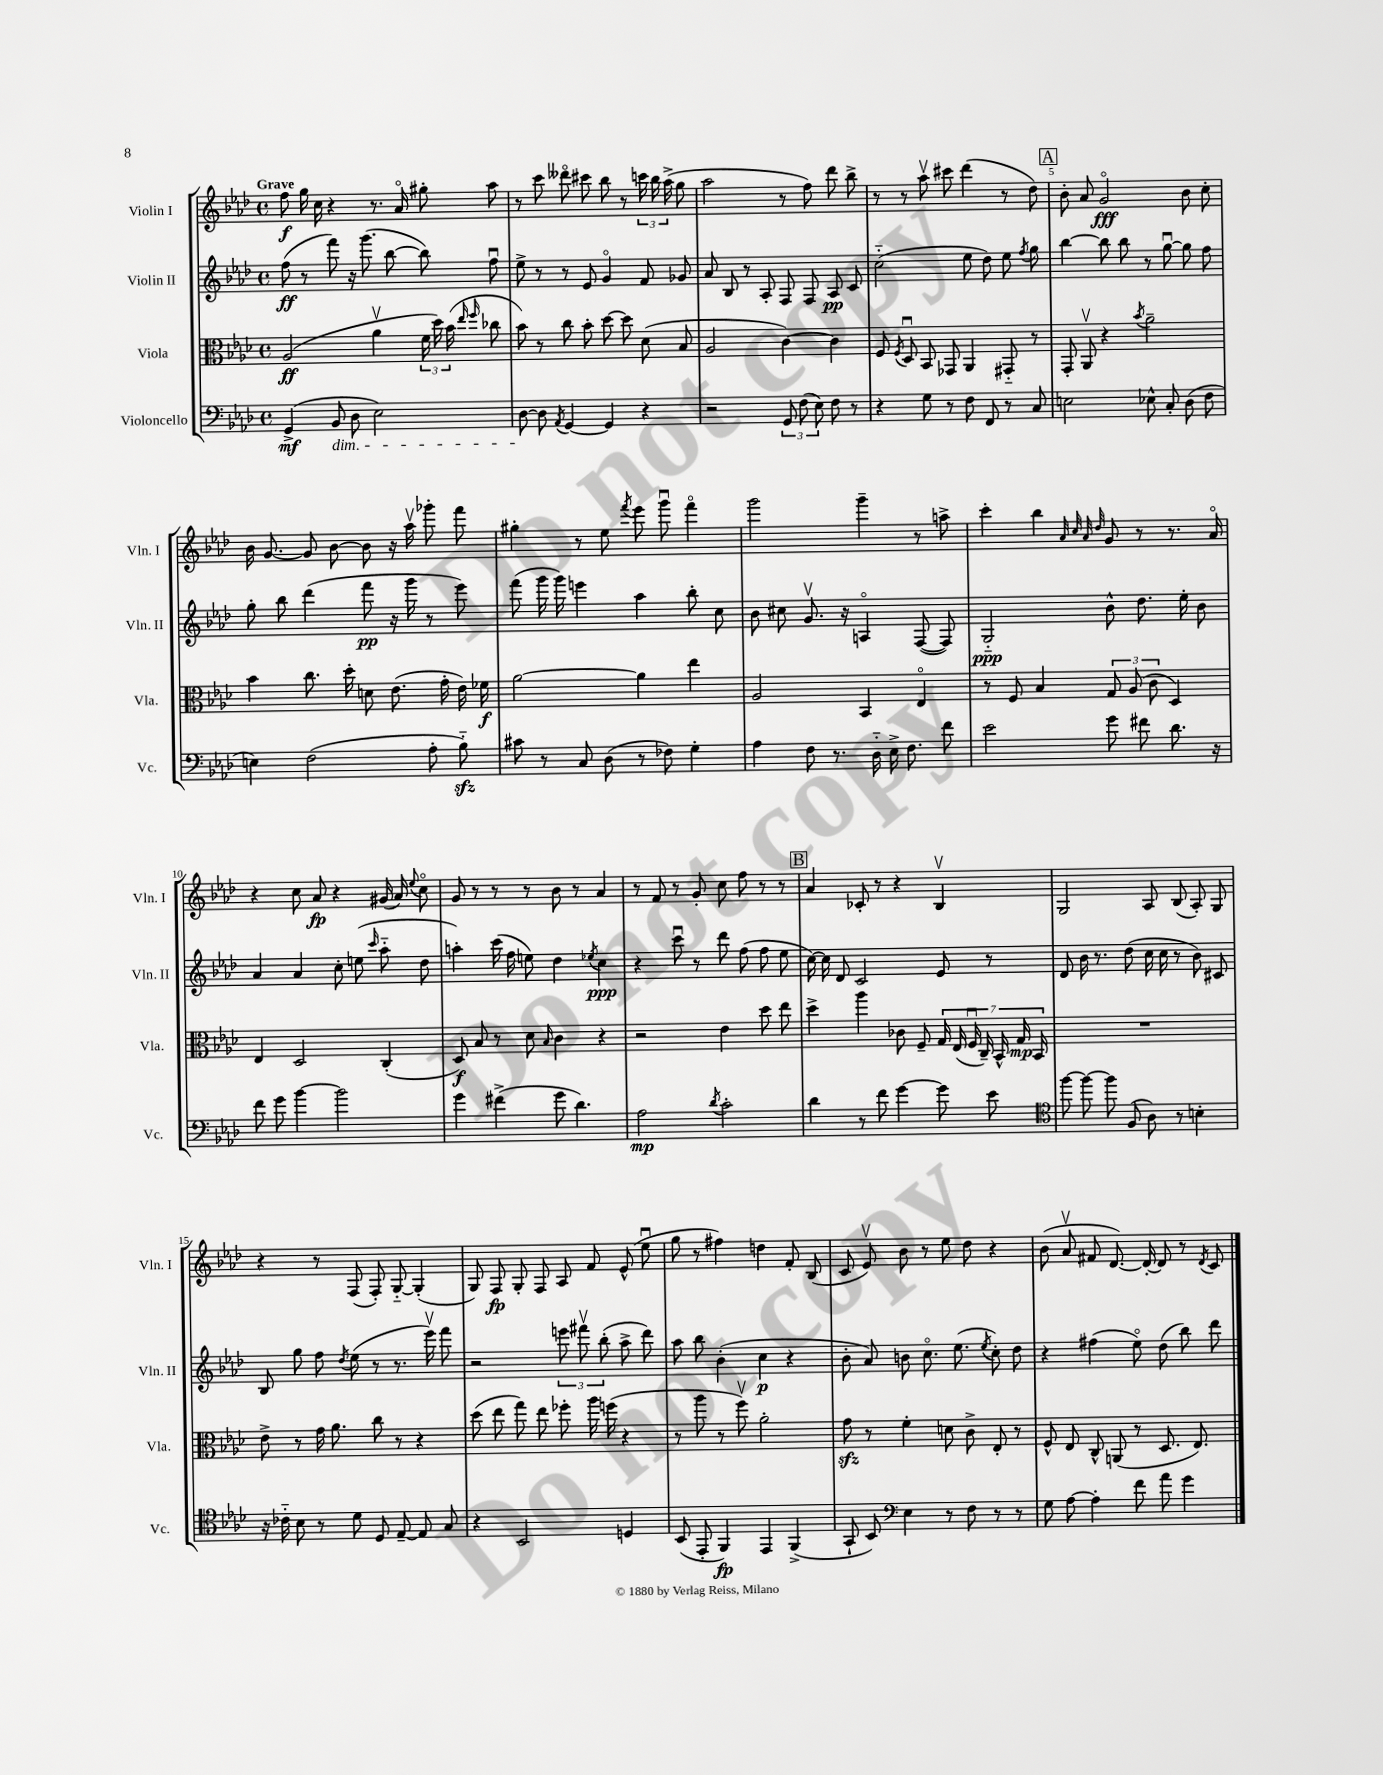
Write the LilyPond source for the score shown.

<<
\new StaffGroup <<
\new Staff = "s0" \with { instrumentName = "Violin I" shortInstrumentName = "Vln. I" } {
    \clef treble \key aes \major \defaultTimeSignature \time 4/4 \tempo "Grave"
    \autoBeamOff f''8\f g''16 c''16 r4 r8. aes'16\flageolet gis''8-. aes''8 |
    r8 c'''8 deses'''8\flageolet cis'''8 bes''8 r8 \tuplet 3/2 { c'''16 bes''16 aes''16->( } g''8 |
    aes''2 r8 f''8) des'''8 bes''8-> |
    r8 r8 aes''8\upbow cis'''8 des'''4( r8 des''8) |
    \mark \markup { \box "A" } bes'8-. aes'8 g'2\flageolet\fff bes'8 c''8-. |
    bes'16 g'8.~ g'8 bes'8~ bes'8 r16 aes''16\upbow ges'''8-. f'''8 |
    gis''4-. r8 ees''8 \acciaccatura { f'''8 } ees'''8 g'''8\downbow f'''4\flageolet |
    g'''2 g'''4-- r8 a''8-> |
    c'''4-. bes''4 \grace { aes'32 c''32 aes'32 des''32 } g'8 r8 r8. aes'16\flageolet |
    r4 c''8 aes'8\fp r4 gis'16( aes'16) \appoggiatura { ees''8 } c''8\flageolet |
    g'8 r8 r8 r8 bes'8 r8 aes'4 |
    r8 f'8 r8 g'8-. c''8 f''8 r8 r8 |
    \mark \markup { \box "B" } aes'4 ces'8-. r8 r4 bes4\upbow |
    g2 aes8 bes8( aes8-.) g8 |
    r4 r8 f8( f8-.) g8~-_ g4-.( |
    g8) f8\fp g8-. f8 aes8 f'8 ees'8-^( ees''8\downbow |
    g''8 r8 fis''4) d''4 f'8-. bes8( |
    c'8 ees'8\upbow) bes'8 r8 ees''8 des''8 r4 |
    bes'8( aes'8\upbow fis'8 des'8.~) des'16~-. des'8 r8 \acciaccatura { des'8 } c'8 \bar "|." |
}
\new Staff = "s1" \with { instrumentName = "Violin II" shortInstrumentName = "Vln. II" } {
    \clef treble \key aes \major \defaultTimeSignature \time 4/4
    \autoBeamOff f''8\ff( r8 f'''8) r16 g'''8.( bes''8~ bes''8) f''8\downbow |
    ees''8-> r8 r8 ees'8 g'4\flageolet f'8 ges'8 |
    aes'8 bes8 r8 aes8-. f8 f8 aes8\pp c'8 |
    c''2-_( ees''8 des''8) ees''8 \acciaccatura { f''8 } g''8 |
    \mark \markup { \box "A" } bes''4~ bes''8 bes''8 r8 g''8~\downbow g''8 f''8 |
    g''8-. bes''8 des'''4( f'''8\pp r16 g'''16 r8 ees'''8) |
    f'''8( g'''16 g'''16) e'''4 aes''4 bes''8-. c''8 |
    bes'8 cis''8 g'8.\upbow r16 a4\flageolet f8~( f8) |
    g2-_\ppp bes'8-^ des''8. ees''16-. bes'8 |
    aes'4 aes'4 c''8-. e''8( \grace { c'''16 } aes''8-_ des''8 |
    a''4-.) c'''16( f''16 e''8) des''4 \acciaccatura { ees''8 } c''4\ppp |
    r4 c'''8\downbow r8 des'''8 f''8( f''8 ees''8 |
    \mark \markup { \box "B" } c''16~) c''16 des'8 c'2 ees'8 r8 |
    des'8 bes'16 r8. des''8( c''16 c''16 r8 bes'8) cis'8 |
    bes8 g''8 f''8 \acciaccatura { des''8 } ees''8( r8 r8. ees'''16\upbow) f'''8 |
    r2 \tuplet 3/2 { e'''8 fis'''8\upbow bes''8-.( } aes''8-> des'''8) |
    aes''8 bes''8 bes'4-.( c''4\p r4 |
    bes'8-. aes'8) b'8 c''8.\flageolet ees''8.( \acciaccatura { ees''8 } c''8-.) des''8 |
    r4 fis''4( ees''8\flageolet) des''8( bes''8) des'''8 \bar "|." |
}
\new Staff = "s2" \with { instrumentName = "Viola" shortInstrumentName = "Vla." } {
    \clef alto \key aes \major \defaultTimeSignature \time 4/4
    \autoBeamOff aes2\ff( aes'4\upbow \tuplet 3/2 { f'16 des''16) bes'16( } \grace { ees''16 f''16 } ces''8 |
    bes'8) r8 c''8 bes'8-. des''8~ des''8 des'8( bes8 |
    aes2 c'4~) c'4 |
    f8 \acciaccatura { f8 } des8\downbow bes,8 ges,8 aes,4 gis,8-_ r8 |
    \mark \markup { \box "A" } g,8-. aes,8\upbow r4 \acciaccatura { bes'8 } aes'2-- |
    bes'4 c''8. des''16-. d'8 ees'8.( g'16-. ees'16) fes'16\f |
    aes'2~ aes'4 ees''4 |
    aes2 bes,4 ees4\flageolet |
    r8 f8 bes4 \tuplet 3/2 { g8 aes8( c'8 } des4) |
    ees4 des2 c4-.( |
    des8\f) bes8 r8 des'8 \grace { bes16 } c'4 r4 |
    r2 ees'4 des''8 ees''8 |
    \mark \markup { \box "B" } des''4-> aes''4 ces'8 f8-- \tuplet 7/4 { g16 ees16( f16\downbow c16--) bes,16-^ g16\mp bes,16 } |
    R1 |
    ees'8-> r8 g'16 aes'8. c''8 r8 r4 |
    des''8( ees''8 g''8) ees''8 fes''8-. aes''16 f''16( r4 |
    r8 aes''8 r8 f''8\upbow) aes'2-. |
    g'8\sfz r8 f'4-. d'8 c'8-> ees8-. r8 |
    f8-^ ees8 c8-^ a,8( r8 des8. ees8.) \bar "|." |
}
\new Staff = "s3" \with { instrumentName = "Violoncello" shortInstrumentName = "Vc." } {
    \clef bass \key aes \major \defaultTimeSignature \time 4/4
    \autoBeamOff g,4->\mf( bes,8\dim des8 ees2) |
    des8~\! des8 \acciaccatura { aes,8 } g,4~ g,4 r4 |
    r2 \tuplet 3/2 { g,8 f8( ees8) } f8 r8 |
    r4 g8 r8 f8 f,8 r8 c8 |
    \mark \markup { \box "A" } e2 ees8-^ c8-. des8( f8 |
    e4) f2( aes8-. bes8-_\sfz) |
    cis'8 r8 c8 des8( r8 fes8) g4-. |
    aes4 f8 r8. des16-_ ees16-> f8. f'8 |
    ees'2 g'8 fis'8 des'8. r16 |
    f'8 g'8 bes'4~ bes'2 |
    g'4 fis'4->( g'8 des'4.) |
    aes2\mp \acciaccatura { des'8 } c'2-. |
    \mark \markup { \box "B" } des'4 r8 f'8 g'4~ g'8 ees'8 |
    \clef tenor f''8~ f''8~ f''8 f8( aes8) r8 b4-. |
    r16 ces'16-_ bes8 r8 des'8 des8 ees8~-- ees8 g8 |
    r4 bes,2 d4 |
    bes,8( ees,8-. f,4\fp) ees,4 f,4->( |
    g,8-! bes,8) \clef bass ees4 r8 f8 r8 r8 |
    g8 aes8~ aes4-. f'8 aes'8 g'4 \bar "|." |
}
>>
>>
\layout { \context { \Score \override BarNumber.break-visibility = ##(#f #t #t) barNumberVisibility = #(every-nth-bar-number-visible 5) } }
